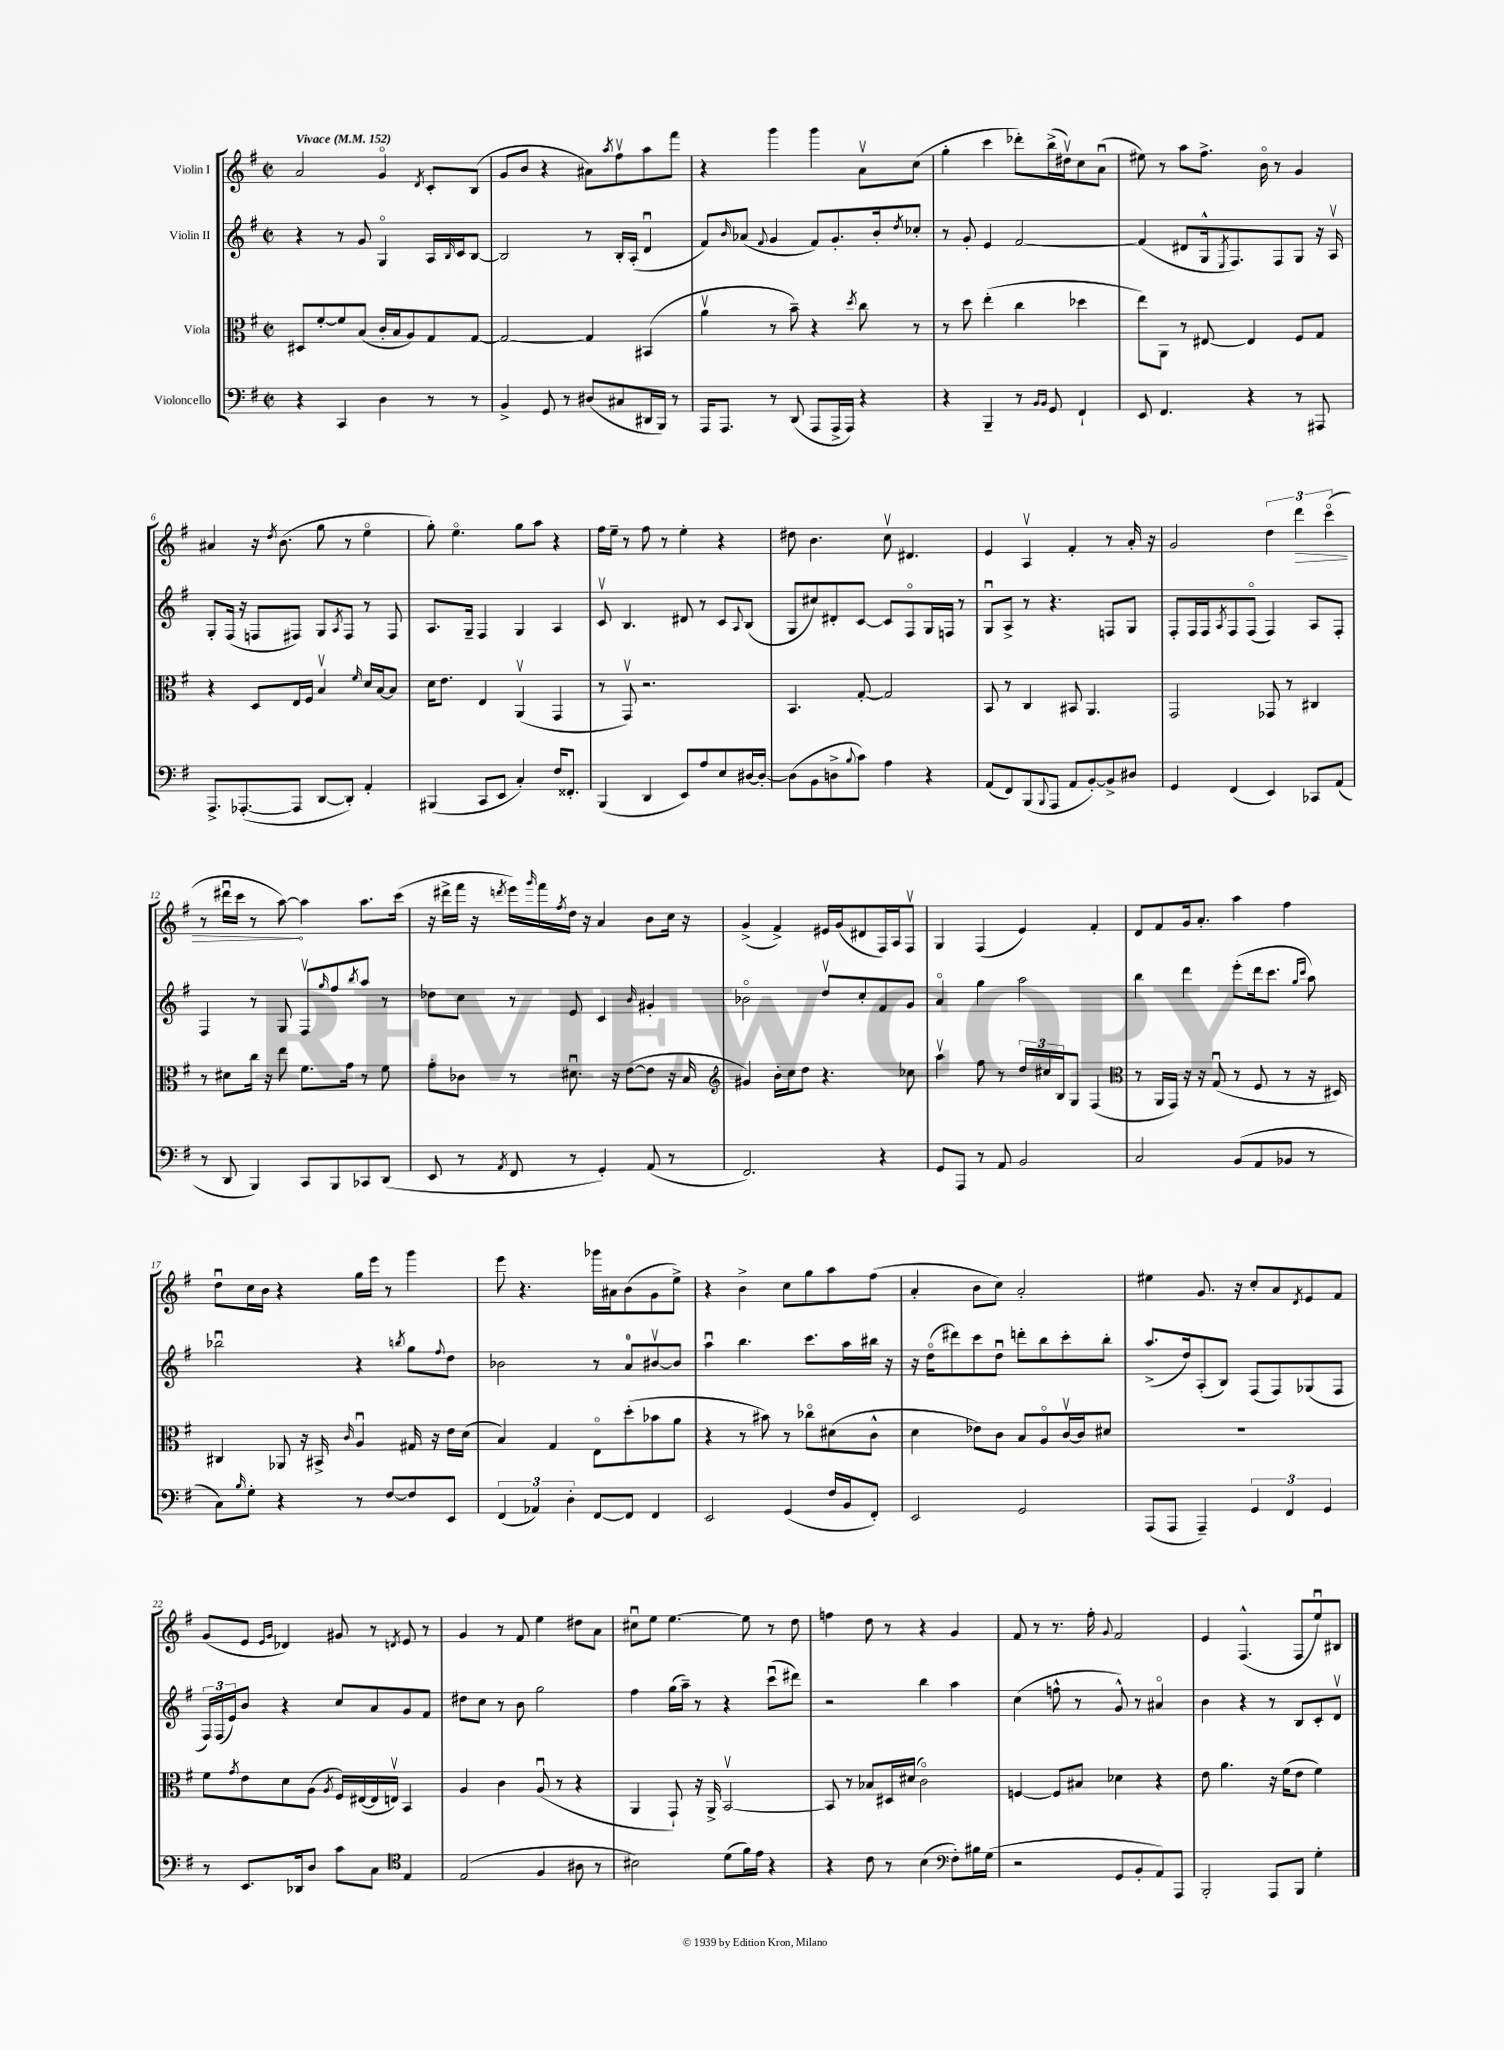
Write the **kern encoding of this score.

**kern	**kern	**kern	**kern
*staff4	*staff3	*staff2	*staff1
*clefF4	*clefC3	*clefG2	*clefG2
*k[f#]	*k[f#]	*k[f#]	*k[f#]
*M2/2	*M2/2	*M2/2	*M2/2
*met(c|)	*met(c|)	*met(c|)	*met(c|)
*MM152	*MM152	*MM152	*MM152
4r	8D#	4r	2a
.	[8f#'	.	.
4CC	8f#]	8r	.
.	(8B	8g	.
4D	16c'	4Go	4go
.	16B	.	.
.	8A)	.	.
.	.	.	8qd
8r	8G	16A	8c'
.	.	16qqB	.
.	.	16c	.
8r	[8G	[8B	(8B
=	=	=	=
4BB^	2G_	2B]	8g
.	.	.	8b
8GG	.	.	4r
8r	.	.	.
(8D#	4G]	8r	8a#)
.	.	.	8qaa
8C#	.	16B'	8ff#v
.	.	(16A'	.
16DD#	(4BB#	4du	8aa
16BBB)	.	.	.
8r	.	.	8fff#
=	=	=	=
16AAA	4av	8f#)	4r
8.AAA	.	.	.
.	.	16qqb	.
.	.	(8a-	.
.	.	8qqf#	.
8r	8r	4g	4ggg
(8DD	8b~)	.	.
8AAA	4r	8f#)	4ggg
16AAA^	.	8.g'	.
16AAA)	.	.	.
.	8qdd	.	.
4r	8cc	.	8av
.	.	16b'	.
.	.	8qdd	.
.	8r	8cc-'	(8cc
=	=	=	=
4r	8r	8r	4gg'
.	8dd	8g'	.
4BBB~	(4ee'	4e	4ccc
8r	4cc	[2f#	8ddd-')
16qqBB	.	.	.
16qqBB	.	.	.
8GG	.	.	(16bb^
.	.	.	16dd#v)
4FF#`	4dd-	.	8cc
.	.	.	(8au
=	=	=	=
8EE	8ee)	(4f#]	8ee#)
4.FF#	8AA	.	8r
.	8r	8d#	8aa
.	[8E#	16G^^	8.ff#^
.	.	8qE	.
.	.	8.F#)	.
4r	4E#]	.	.
.	.	.	16bo
.	.	8F#	8r
8r	8F#	8G	4g
8AAA#	8G	16r	.
.	.	16Av	.
=	=	=	=
8.AAA^	4r	8G'	4a#
.	.	(16F#	.
([8.AAA-'	.	16r	.
.	8D	8F	16r
.	.	.	8qdd
.	.	.	(8.b
8AAA-]	16E	8F#)	.
.	16F#	.	.
[8DD	4Bv	8G	8gg
.	.	8qA	.
8DD'])	.	8F#	8r
.	16qqf#	.	.
4AA'	16d	8r	4eeo
.	[16B	.	.
.	8B]	8F#	.
=	=	=	=
(4BBB#	16d	8.A	8gg')
.	8.e	.	.
.	.	.	4.eeo
.	.	16G~	.
8CC	4E	4F#	.
8EE	.	.	.
4C')	(4AAv	4G	8gg
.	.	.	8aa
16F#	4GG	4A	4r
8.FF##'	.	.	.
=	=	=	=
(4BBB	8r	8cv	16ff#
.	.	.	16ee~
.	8GGv)	4.B	8r
4DD	2.r	.	8ff#
.	.	.	8r
8EE)	.	8d#	4ee'
8A	.	8r	.
8E	.	8c	4r
.	.	8qqA	.
[16D#	.	(8B	.
16D#'_	.	.	.
=	=	=	=
(8D#]	4.BB	8G	8dd#
8BB	.	8cc#)	4.b
8D^	.	8d#'	.
8qqB	.	.	.
8c)	[8G'	[8c	.
4A	2G]	8c]	8ccv
.	.	8F#o	4.d#
4r	.	16G	.
.	.	16F	.
.	.	8r	.
=	=	=	=
(8AA	8BB	8Gu	4e
8FF#)	8r	8A^	.
(8BBB	4C	8r	4Av
8qqBBB	.	.	.
8AAA	.	4.r	.
8AA	8BB#	.	4f#'
[8BB')	4.AA	.	.
8BB^]	.	8F	8r
8D#	.	8G	16a'
.	.	.	16r
=	=	=	=
4GG	2GG	8F#'	2g
.	.	16F#	.
.	.	16F#	.
.	.	8qA	.
(4FF#	.	8F#	.
.	.	(8F#o	.
4EE)	8GG-	4F#)	6dd
.	8r	.	.
.	.	.	6ddd
8CC-	4C#	8A	.
.	.	.	(6ccco
(8AA	.	8F#'	.
=	=	=	=
8r	8r	4F#	8r
8DD	8d#	.	16ddd#u
.	.	.	16ccc
4BBB)	16cc	8r	8r
.	16r	.	.
.	8ee	8G	[8aa)
8CC	8.f#	8F#v	4aa]
.	.	16qqgg	.
8BBB	.	8ff#	.
.	16g	.	.
.	.	8qbb	.
8CC-	8r	8aa	8.aa
(8DD	8f#	8r	.
.	.	.	(16ccc
=	=	=	=
8EE	8g'	8dd-	16r
.	.	.	16ddd#^
8r	8c-	8cc	16fff#
.	.	.	16r
8qAA	.	.	8qddd
8FF#	8r	8r	16eee)
.	.	.	16qqggg
.	.	.	16fff#
.	.	.	8qff#
8r	8.d#u	8e	16dd
.	.	.	16r
4GG')	.	4c	4a
.	16r	.	.
.	([8e	.	.
.	.	16qqb	.
(8AA	8e]	4g#'	8b
8r	16r	.	16cc
.	16B	.	16r
=	=	=	=
*	*clefG2	*	*
2.FF#)	4g#)	2b-o	(4g^
.	16b'	.	4f#^)
.	16cc	.	.
.	8dd	.	.
.	4.r	8ddv	16e#
.	.	.	(16g
.	.	8cc'	8d#
4r	.	8f#	16F#)
.	.	.	16A
.	8cc-	8g	8F#v
=	=	=	=
8GG	4aav	4ao	4G
8AAA	.	.	.
8r	8ff#	4gg	(4F#
8AA	8r	.	.
2BB	24dd	2aa	4e)
.	24cc#	.	.
.	24B	.	.
.	8G	.	.
.	(4F#	.	4f#'
=	=	=	=
*	*clefC3	*	*
2C	8r	4bb	8d
.	16AA	.	8f#
.	16GG)	.	.
.	16r	4ddd	16g
.	16r	.	8.a'
.	(8Gu	.	.
(8BB	8r	(8eee'	4aa
8AA	8F#	16ddd	.
.	.	8.ccc	.
8BB-	8r	.	4ff#
.	.	16qqgg	.
.	.	16qqccc	.
8r	16r	8aa)	.
.	16D#)	.	.
=	=	=	=
8C)	4C#	2bb-u	8ddu
16qqB	.	.	.
8G'	.	.	16cc
.	.	.	16b
4r	8AA-	.	4r
.	16r	.	.
.	16BB#^	.	.
.	16qqc	.	.
8r	4Au	4r	16gg
.	.	.	16eee
[8F#	.	.	8r
.	.	8qbb	.
8F#]	16G#	8gg	4ggg
.	16r	.	.
.	.	8qqff#	.
8EE	16e	8dd	.
.	(16d	.	.
=	=	=	=
(6FF#	4B)	2b-	8eee
.	.	.	4.r
6AA-)	.	.	.
.	4G	.	.
6D'	.	.	.
[8FF#	8Eo	8r	16ggg-
.	.	.	16a#
8FF#]	(8dd'	8a	(8b
4FF#	8b-	[8b#v	8g
.	8a	8b#]	8ee^)
=	=	=	=
2EE	4r	4aau	4r
.	8r	4.bb	4b^
.	8b#)	.	.
(4GG	8r	.	8cc
.	8cc-o	8.ccc	8gg
16F#	(8d#	.	8aa
16BB	.	16aa	.
8FF#')	8c^^	16bb#	(8ff#
.	.	16r	.
=	=	=	=
2EE	4d	16r	4a'
.	.	(16ddo	.
.	.	8ddd#)	.
.	8e-)	8ccc	8b
.	8c	8ddu	8cc)
2GG	8B	8ddd'	2a'
.	8Ao	8bb	.
.	[16cv	8ccc'	.
.	16c]	.	.
.	8d#	8bb'	.
=	=	=	=
(8AAA	1r	(8.aa^	4ee#
8AAA	.	.	.
.	.	16dd)	.
4AAA~)	.	(8A'	8.g
.	.	8B)	.
.	.	.	16r
6GG	.	(8F#	8cc'
.	.	8F#)	8a
6FF#	.	.	.
.	.	.	8qd
.	.	(8G-	8e
6GG	.	.	.
.	.	8F#	8f#
=	=	=	=
8r	8f#	24F#)	(8g
.	.	(24F#	.
.	.	24e)	.
.	8qg	.	.
8.EE	8e	8b	8e
.	.	.	16qqe
.	.	.	16qqg
.	8d	4r	4d-)
16DD-	.	.	.
8D	(8A	.	.
.	8qA	.	.
8c	16F#)	8cc	8g#
.	([16E#	.	.
8C	16E#]	8a	8r
.	16Ev)	.	.
*clefC4	*	*	*
.	.	.	8qd
4E	4BB	8g	8e
.	.	8f#	8r
=	=	=	=
(2E	4A	8dd#	4g
.	.	8cc	.
.	4c	8r	8r
.	.	8b	8f#
4F#	(8Au	2gg	4ee
.	8r	.	.
8A#	4r	.	8dd#
8r	.	.	8a
=	=	=	=
2B#)	4AA	4ff#	8cc#u
.	.	.	8ee
.	8GG`)	(16gg	[4.ee
.	.	16aa~)	.
.	16r	8r	.
.	16AA^	.	.
(8d	[2BBv	4r	.
16f#)	.	.	8ee]
16e	.	.	.
4r	.	(8cccu	8r
.	.	8ddd#)	8dd
=	=	=	=
4r	8BB]	2r	4ff
.	8r	.	.
8c	8B-	.	8dd
8r	16D#	.	8r
.	(16d#	.	.
(4B	2co)	4bb	4r
*clefF4	*	*	*
8F#')	.	4aa	4g
16B#	.	.	.
(16G	.	.	.
=	=	=	=
2r	[4F	(4cc	8f#
.	.	.	8r
.	8F]	8ff^^	8.r
.	8B#	8r	.
.	.	.	16ff#'
.	.	.	8qqg
8GG	4d-	8g^^)	2f#
8BB'	.	8r	.
8AA)	4r	4a#o	.
8AAA	.	.	.
=	=	=	=
2BBB'	8e	4b	4e
.	4.a	.	.
.	.	4r	(4.F#^^
8AAA	16r	8r	.
.	(16f#	.	.
8BBB	8e	8B	8F#
4G'	4f#)	8c'	8eeu)
.	.	8dv	8B#
==	==	==	==
*-	*-	*-	*-
